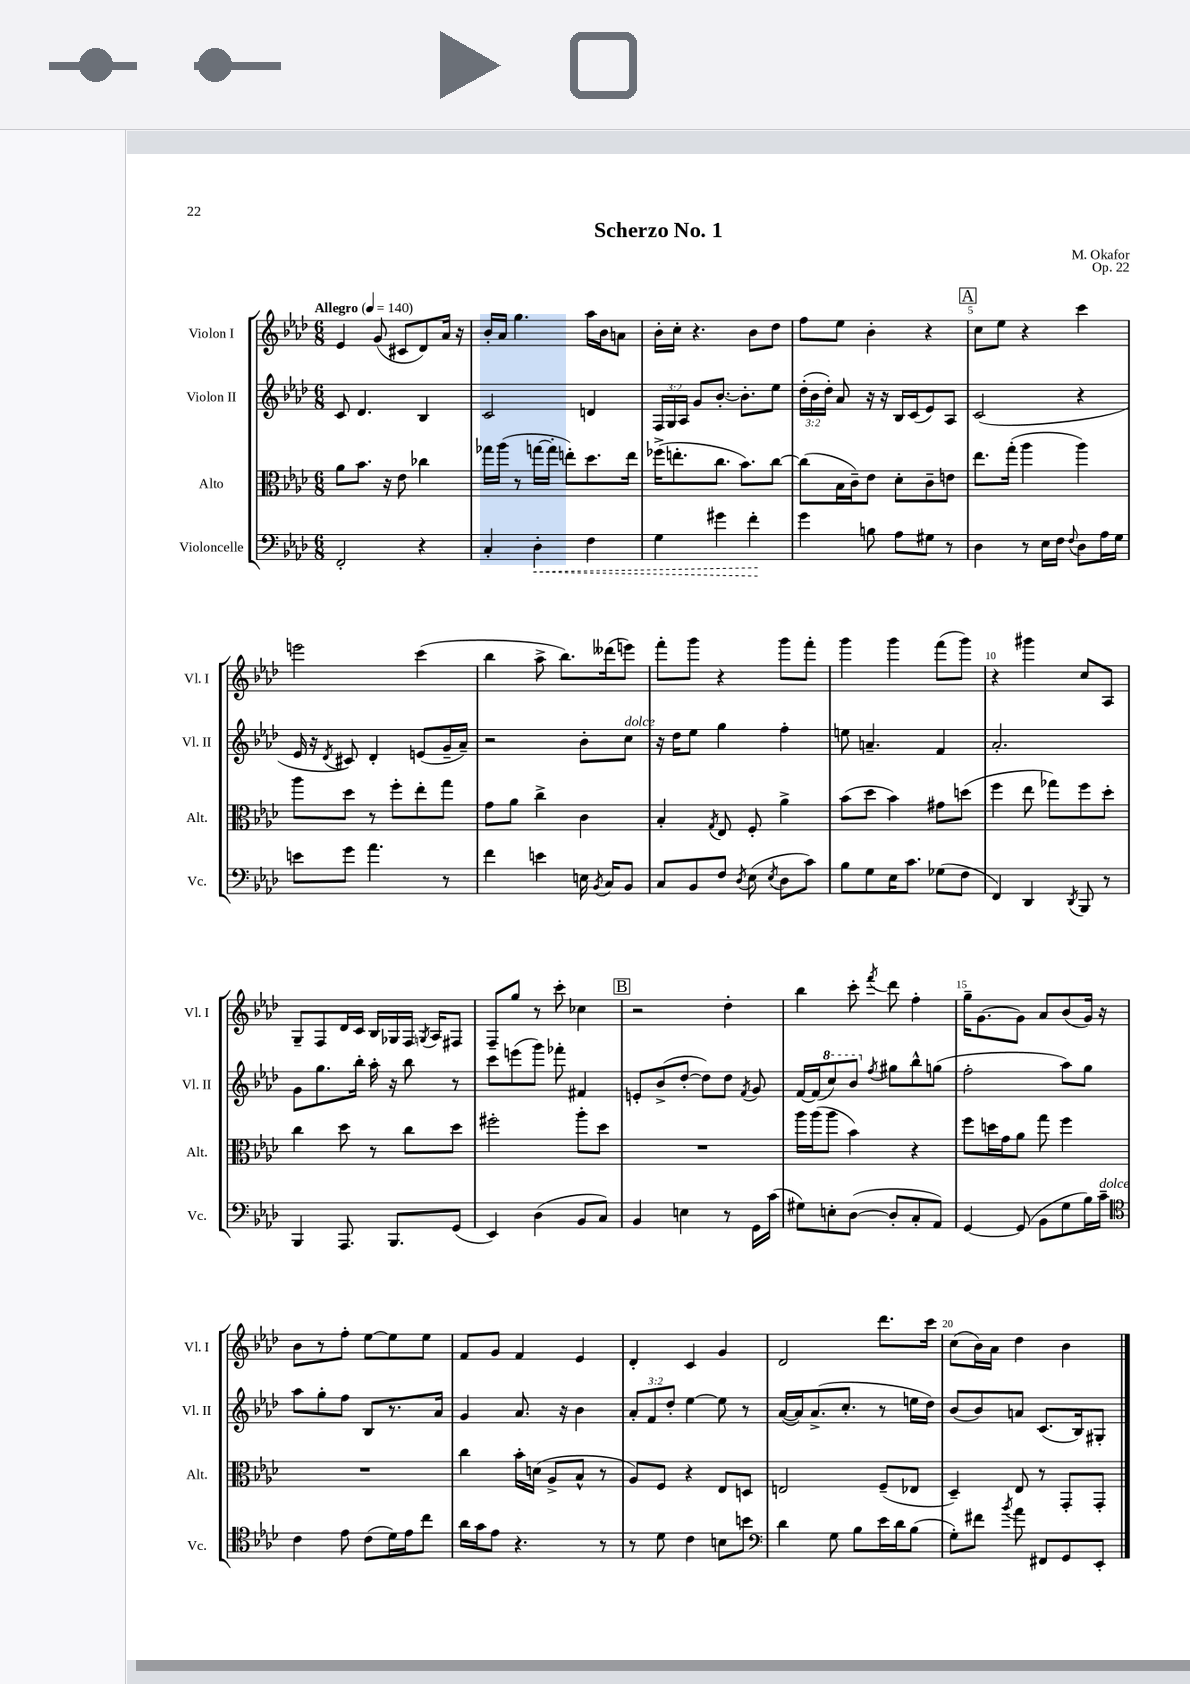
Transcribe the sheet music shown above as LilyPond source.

\header { title = "Scherzo No. 1" composer = "M. Okafor" opus = "Op. 22" }
<<
\new StaffGroup <<
\new Staff = "s0" \with { instrumentName = "Violon I" shortInstrumentName = "Vl. I" } {
    \clef treble \key aes \major \numericTimeSignature \time 6/8 \tempo "Allegro" 4 = 140
    \autoBeamOff ees'4 g'8( cis'8[ des'8) aes'16] r16 |
    bes'16[-. aes'16] g''4. aes''16[ bes'16 a'8] |
    bes'16[-. c''16]-. r4. bes'8[ des''8] |
    f''8[ ees''8] bes'4-. r4 |
    \mark \markup { \box "A" } c''8[ ees''8] r4 c'''4 |
    e'''2 c'''4( |
    bes''4 aes''8-> bes''8.[) deses'''16( e'''8]) |
    f'''8[-. g'''8] r4 g'''8[ f'''8]-. |
    g'''4 g'''4 f'''8[( g'''8]) |
    r4 gis'''4 c''8[ aes8] |
    g8[-- f8 des'16 c'16] bes16[ ges16 f16] \acciaccatura { g8 } aes16[ fis8] |
    f8[-- g''8] r8 c'''8-. ces''4 |
    \mark \markup { \box "B" } r2 des''4-. |
    bes''4 c'''8-. \acciaccatura { f'''8 } des'''8 f''4-. |
    g''16[-- g'8.~ g'8] aes'8[ bes'8( g'16]) r16 |
    bes'8[ r8 f''8]-. ees''8[~ ees''8 ees''8] |
    f'8[ g'8] f'4 ees'4 |
    des'4-. c'4 g'4 |
    des'2 des'''8.[ c'''16] |
    c''8[( bes'16) aes'16] des''4 bes'4 \bar "|." |
}
\new Staff = "s1" \with { instrumentName = "Violon II" shortInstrumentName = "Vl. II" } {
    \clef treble \key aes \major \numericTimeSignature \time 6/8 \override Staff.TupletNumber.text = #tuplet-number::calc-fraction-text
    \autoBeamOff c'8 des'4. bes4 |
    c'2 d'4 |
    \tuplet 3/2 { f16[ g16 aes16] } g'8[ bes'8.]~-. bes'8.[-. ees''8] |
    \tuplet 3/2 { des''16[-.( bes'16 des''16]-.) } aes'8 r16 r16 bes16[ c'16( ees'8) aes8] |
    \mark \markup { \box "A" } c'2( r4 |
    ees'16 r16 \acciaccatura { des'8 } cis'8) des'4-. e'8[( g'16-- aes'16]--) |
    r2 bes'8[-. c''8]^\markup { \italic "dolce" } |
    r16 des''16[ ees''8] g''4 f''4-. |
    e''8 a'4.-- f'4 |
    aes'2.-. |
    g'8[ g''8. bes''16]-. aes''16-. r16 bes''8 r8 |
    c'''8[ e'''8( g'''8]) fes'''8-. fis'4 |
    \mark \markup { \box "B" } e'8[-. bes'8->( des''8]~-. des''8[) des''8] \acciaccatura { f'8 } g'8 |
    f'16[~ f'16( \ottava #1 c'''8) bes''8] \ottava #0 \acciaccatura { f''8 } gis''8[ bes''8-^ g''8]( |
    f''2-. aes''8[) g''8] |
    aes''8[ g''8-. f''8] bes8[ r8. aes'16] |
    g'4 aes'8. r16 bes'4 |
    \tuplet 3/2 { aes'8[-. f'8 des''8]-. } ees''4~ ees''8 r8 |
    aes'16[~( aes'16) aes'8.->( c''8.]-. r8 e''16[ des''16]) |
    bes'8[( bes'8) a'8] c'8.[( bes16) gis8]-. \bar "|." |
}
\new Staff = "s2" \with { instrumentName = "Alto" shortInstrumentName = "Alt." } {
    \clef alto \key aes \major \numericTimeSignature \time 6/8
    \autoBeamOff aes'8[ bes'8.] r16 ees'8 ces''4 |
    ges''16[ aes''16]( r8 g''16[~ g''16]-. e''8[-.) des''8. e''16] |
    fes''16[->( e''8.-. c''8.] bes'8.[) c''8]~ |
    c''8[( bes16 c'16--) ees'8] des'8[-. c'8-- e'8] |
    \mark \markup { \box "A" } ees''8.[ g''16]-.( aes''4 aes''4) |
    aes''8[ des''8] r8 f''8[-. ees''8-. g''8] |
    g'8[ aes'8] c''4-> c'4 |
    bes4-. \acciaccatura { g8 } ees8 f8-. aes'4-> |
    bes'8[( des''8] bes'4) gis'8[ d''8]( |
    f''4 ees''8 ges''8[) f''8 des''8]-. |
    c''4 des''8 r8 c''8[ des''8] |
    fis''2-. aes''8[-. des''8] |
    \mark \markup { \box "B" } R2. |
    aes''16[ aes''16( aes''8] bes'4) r4 |
    f''8[ d''16 g'16 aes'8] g''8 f''4 |
    R2. |
    c''4 bes'16[-. d'16]( aes8[-> bes8]-^ r8 |
    aes8[) f8] r4 ees8[ d8] |
    e2 f8[--( ees8] |
    des4--) ees8 r8 g,8[-. g,8]-. \bar "|." |
}
\new Staff = "s3" \with { instrumentName = "Violoncelle" shortInstrumentName = "Vc." } {
    \clef bass \key aes \major \numericTimeSignature \time 6/8
    \autoBeamOff f,2-. r4 |
    c4-. \once \override Hairpin.style = #'dashed-line des4-.\< f4 |
    g4 gis'4 f'4-.\! |
    g'4 b8 aes8[ gis8] r8 |
    \mark \markup { \box "A" } des4 r8 ees16[ f16] \appoggiatura { f8 } des8[ aes16 g16] |
    e'8[ g'8] aes'4. r8 |
    f'4 e'4 e16 \acciaccatura { bes,8 } c16[ bes,8] |
    c8[ bes,8 f8] \acciaccatura { des8 } ees8( \acciaccatura { ees8 } des8[ c'8]) |
    bes8[ g8 ees16 c'8.] ges8[( f8] |
    f,4) des,4 \acciaccatura { des,8 } bes,,8 r8 |
    bes,,4 aes,,8. bes,,8.[ g,8]( |
    ees,4) des4( bes,8[ c8]) |
    \mark \markup { \box "B" } bes,4 e4 r8 g,16[ c'16]( |
    gis8[) e8-. des8]~( des8[-. c8-. aes,8]) |
    g,4~ g,8( bes,8[ g8 bes16) c'16]--^\markup { \italic "dolce" } |
    \clef tenor c'4 ees'8 c'8[( des'16) ees'16 c''8] |
    aes'16[ g'16 ees'8] r4. r8 |
    r8 des'8 c'4 b8[ b'8] |
    \clef bass des'4 g8 bes8[ ees'16 des'16 bes8]( |
    g8[-.) fis'8] \acciaccatura { bes'8 } aes'8 fis,8[ g,8 ees,8]-. \bar "|." |
}
>>
>>
\layout { \context { \Score \override BarNumber.break-visibility = ##(#f #t #t) barNumberVisibility = #(every-nth-bar-number-visible 5) } }
